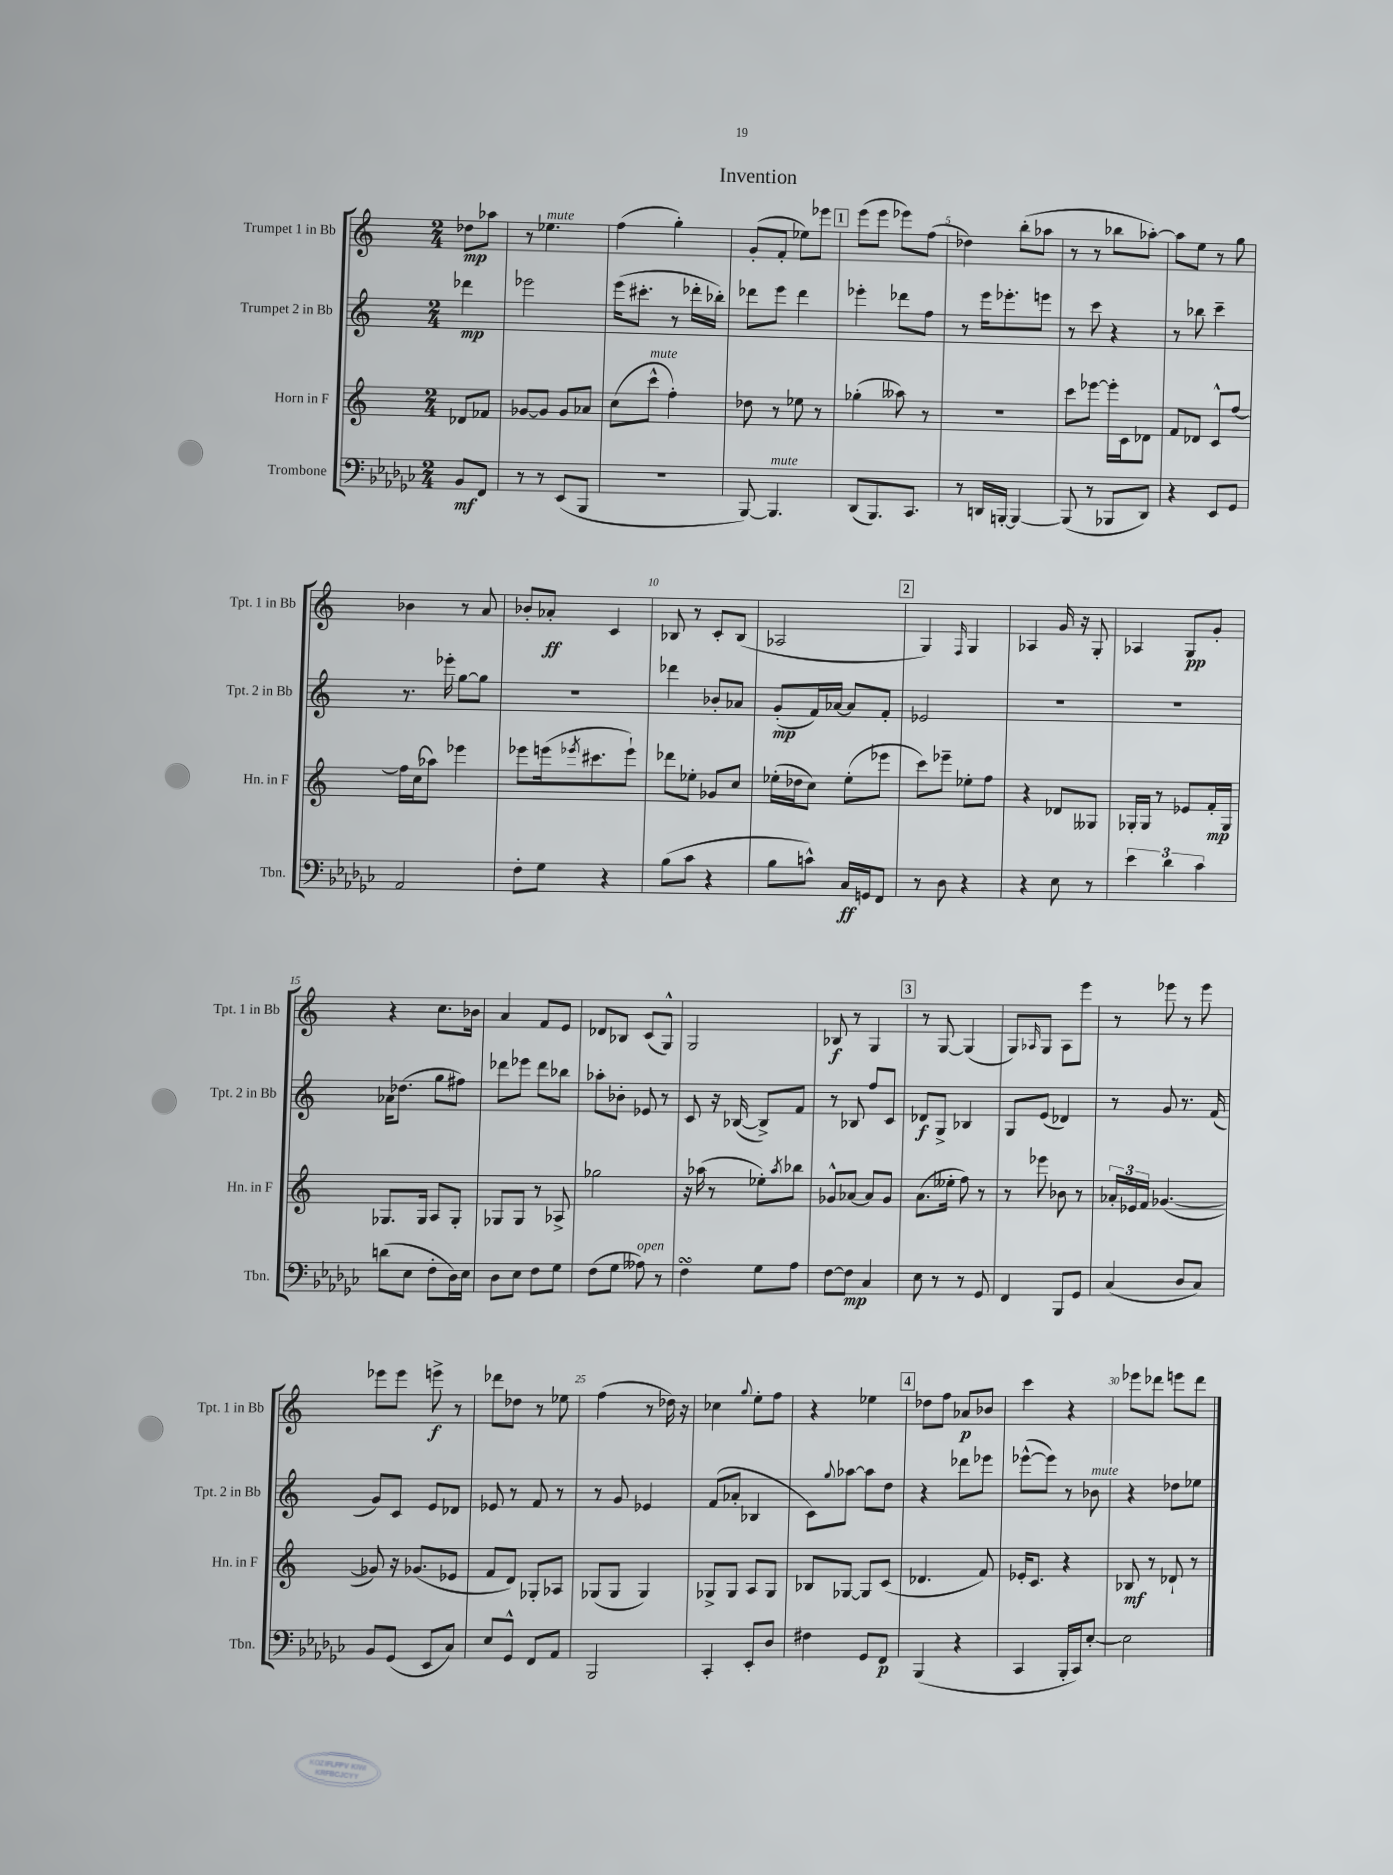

**kern	**kern	**kern	**kern
*staff4	*staff3	*staff2	*staff1
*clefF4	*clefG2	*clefG2	*clefG2
*k[b-e-a-d-g-c-]	*k[]	*k[]	*k[]
*M2/4	*M2/4	*M2/4	*M2/4
8BB-/L	8d-/L	4ddd-\	8dd-\L
8FF/J	8f-/J	.	8aa-\J
=	=	=	=
8r	[8g-/L	2eee-\	8r
8r	8g-/]J	.	4.ee-\
(8EE-/L	8g-/L	.	.
8BBB-/J	8a-/J	.	.
=	=	=	=
2r	(8cc\L	(16eee\LK	(4ff\
.	.	8.ccc#'\J	.
.	8ccc^^\J	.	.
.	4ff'\)	8r	4gg'\)
.	.	16ddd-'\LL	.
.	.	16bb-'\JJ)	.
=	=	=	=
[8BBB-/)	8dd-\	8ddd-\L	(8g'/L
4.BBB-/]	8r	8eee\J	8f'/J
.	8ee-\	4ddd-\	8ee-\L)
.	8r	.	8eee-\J
=	=	=	=
(8DD-/L	(4gg-'\	4eee-'\	(8eee\L
8.BBB-/)	.	.	8eee\J
.	8aa--\)	8ddd-\L	8eee-\L)
8.CC-/J	.	.	.
.	8r	8ff\J	(8ff\J
=	=	=	=
8r	2r	8r	4dd-\)
16DD/LL	.	16eee\LK	.
[16BBB'/JJ	.	8.eee-'\	.
4BBB/_	.	.	(8bb'\L
.	.	8eee\J	8aa-\J
=	=	=	=
(8BBB/]	8ccc\L	8r	8r
8r	[8eee-\J	8ccc\	8r
8BBB-/L	16eee-'\]LL	4r	8bb-\L
.	16c\J	.	.
8DD-/J)	8d-\J	.	[8aa-'\J)
=	=	=	=
4r	8f/L	8r	8aa-\]L
.	8d-/J	8bb-\	8ee\J
8EE-/L	8c^^/L	4ccc~\	8r
8GG-/J	[8ff/J	.	8gg\
=	=	=	=
2AA-/	16ff\]LL	8.r	4b-\
.	(16cc\J	.	.
.	8aa-\J)	.	.
.	.	16eee-'\	.
.	4eee-\	[8gg\L	8r
.	.	8gg\]J	8a/
=	=	=	=
8F'\L	8eee-\L	2r	8b-'/L
8G-\J	(16eee\k	.	8a-'/J
.	8qeee-/	.	.
.	8.ccc#\	.	.
4r	.	.	4c/
.	8eee-`\J)	.	.
=	=	=	=
(8B-\L	8ddd-\L	4ddd-\	8B-/
8c-\J	8ee-'\J	.	8r
4r	8g-/L	8b-'/L	8c'/L
.	8cc/J	8a-/J	(8B-/J
=	=	=	=
8B-\L	(16ee-'\LL	(8g'/L	2A-/
.	16dd-\J	.	.
8c^^\J)	8cc\J)	16f/L)	.
.	.	[16a-/JJ	.
16C-/LL	(8ee-'\L	8a-/]L	.
16GG/J	.	.	.
8FF/J	8eee-\J	8f'/J	.
=	=	=	=
8r	8ccc\L)	2e-/	4G/)
8D-\	8eee-~\J	.	.
.	.	.	16qqF/
4r	8ee-'\L	.	4G/
.	8ff\J	.	.
=	=	=	=
4r	4r	2r	4A-/
8E-\	8d-/L	.	16g/
.	.	.	16r
8r	8G--/J	.	8G'/
=	=	=	=
6e-\	16G-'/LL	2r	4A-/
.	16G-/JJ	.	.
.	8r	.	.
6d-\	.	.	.
.	8e-/L	.	8G/L
6c-\	.	.	.
.	16f'/L	.	8g'/J
.	16G-/JJ	.	.
=	=	=	=
(8d\L	8.G-/L	16a-\LK	4r
.	.	(8.dd-\J	.
8E-\J	.	.	.
.	16G-/Jk	.	.
8F'\L	8A/L	8gg\L	8.cc\L
16D-\L)	8G-'/J	8ff#\J)	.
16E-\JJ	.	.	16b-\Jk
=	=	=	=
8D-\L	8G-/L	8ddd-\L	4a/
8E-\J	8G-/J	8eee-\J	.
8F\L	8r	8ddd-\L	8f/L
8G-\J	8A-^/	8bb-\J	8e/J
=	=	=	=
(8F\L	2gg-\	8aa-'\L	8d-/L
8G-\J	.	8b-'\J	8B-/J
8A--\)	.	8e-/	(8c/L
8r	.	8r	8G^^/J)
=	=	=	=
4F\	16r	8c/	2G/
.	(16aa-\	.	.
.	8r	16r	.
.	.	([16B-/	.
8G-\L	8ee-'\L)	8B-^/]L)	.
.	8qaa-/	.	.
8A-\J	8bb-\J	8f/J	.
=	=	=	=
[8F\L	8g-^^/L	8r	8B-/
8F\]J	[8a-/J	8B-/	8r
4C-/	8a-/]L	8ff/L	4G/
.	8g-/J	8c/J	.
=	=	=	=
8E-\	(8.a\L	8d-/L	8r
8r	.	8G^/J	[8G/
.	16ee--'\Jk	.	.
8r	8ff\)	4B-/	(4G/]
8GG-/	8r	.	.
=	=	=	=
4FF/	8r	8G/L	8G/L)
.	.	.	16qqA-/
.	8eee-\	(8e/J	8G/J
8BBB-/L	8b-\	4d-/)	8A-\L
8GG-/J	8r	.	8eee\J
=	=	=	=
(4C-/	24a-'/LL	8r	8r
.	24e-/	.	.
.	24f/JJ	.	.
.	([4.g-/	8g/	8eee-\
8D-/L	.	8.r	8r
8C-/J)	.	.	8eee-\
.	.	(16f/	.
=	=	=	=
8BB-/L	8g-/])	8g/L)	8eee-\L
(8GG-/J	16r	8c/J	8eee-\J
.	(8.g-/L	.	.
8EE-/L	.	8e/L	8eee^\
8C-/J)	8e-/J	8d-/J	8r
=	=	=	=
8E-/L	8f/L	8e-/	8ddd-\L
8GG-^^/J	8d/J)	8r	8dd-\J
8FF/L	8G-'/L	8f/	8r
8AA-/J	8A-/J	8r	8ee-\
=	=	=	=
2BBB-/	(8G-/L	8r	(4ff\
.	8G-/J	8g/	.
.	4G-/)	4e-/	8r
.	.	.	16dd-\)
.	.	.	16r
=	=	=	=
4CC-'/	8G-^/L	(8f/L	4cc-\
.	8G-/J	8a-'/J	.
.	.	.	8qqgg/
8EE-'/L	8A/L	4B-/	8ee'\L
8D-/J	8G-/J	.	8ff\J
=	=	=	=
4F#\	8B-/L	8c\L)	4r
.	.	8qqgg/	.
.	[8G-/J	[8aa-\J	.
8GG-/L	8G-/]L	8aa-\]L	4ee-\
8FF/J	(8c/J	8dd\J	.
=	=	=	=
(4BBB-/	4.d-/	4r	8dd-\L
.	.	.	8ff\J
4r	.	8ddd-\L	8a-/L
.	8f/)	8eee-\J	8b-/J
=	=	=	=
4CC-/	16e-'/LK	([8eee-^^\L	4ccc\
.	8.c/J	.	.
.	.	8eee-\]J)	.
16BBB-'/LL	4r	8r	4r
16CC-/J)	.	.	.
[8E-'/J	.	8b-\	.
=	=	=	=
2E-\]	8B-/	4r	8eee-\L
.	8r	.	8ddd-\J
.	8d-`/	8dd-\L	8eee\L
.	8r	8ee-\J	8ddd-\J
==	==	==	==
*-	*-	*-	*-
